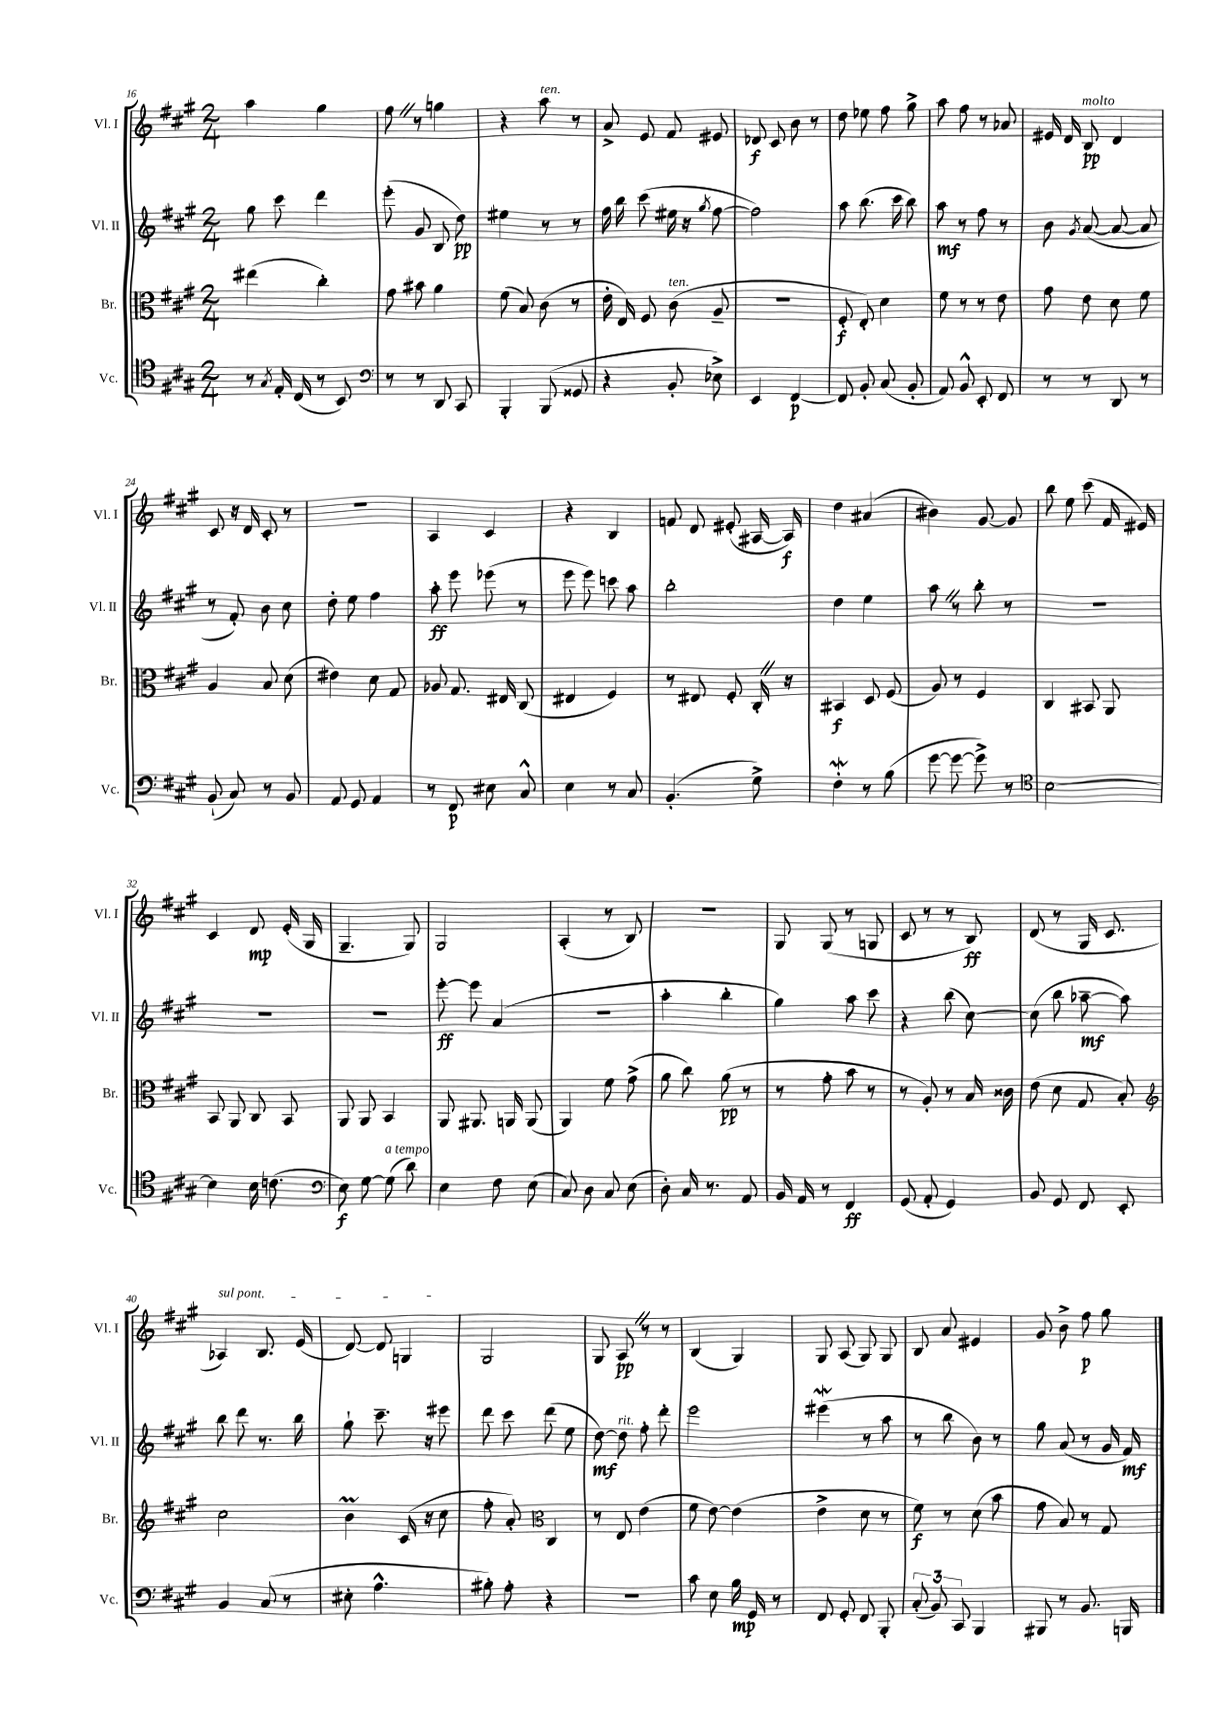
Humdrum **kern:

**kern	**dynam	**kern	**dynam	**kern	**dynam	**kern	**dynam
*part4	*part4	*part3	*part3	*part2	*part2	*part1	*part1
*staff4	*staff4	*staff3	*staff3	*staff2	*staff2	*staff1	*staff1
*I"Vc.	*	*I"Br.	*	*I"Vl. II	*	*I"Vl. I	*
*I'Vc.	*	*I'Br.	*	*I'Vl. II	*	*I'Vl. I	*
*clefC4	*	*clefC3	*	*clefG2	*	*clefG2	*
*k[f#c#g#]	*	*k[f#c#g#]	*	*k[f#c#g#]	*	*k[f#c#g#]	*
*M2/4	*	*M2/4	*	*M2/4	*	*M2/4	*
=16	=16	=16	=16	=16	=16	=16	=16
8r	.	(4ee#X\	.	8gg#\	.	4aa\	.
8qG#/	.	.	.	.	.	.	.
16E'/	.	.	.	8ccc#\	.	.	.
(16C#/	.	.	.	.	.	.	.
8r	.	4cc#'\)	.	4ddd\	.	4gg#\	.
8BB/)	.	.	.	.	.	.	.
=17	=17	=17	=17	=17	=17	=17	=17
*clefF4	*	*	*	*	*	*	*
8r	.	8g#\	.	(8eee'\	.	8ff#Z\	.
8r	.	8b#X\	.	8g#/	.	8r	.
8DD/	.	4a\	.	8B/	.	4ggn\	.
8CC#/	.	.	.	8dd\)	pp	.	.
=18	=18	=18	=18	=18	=18	=18	=18
4BBB'/	.	(8f#\	.	4ee#X\	.	4r	.
.	.	8B/)	.	.	.	.	.
!	!	!	!	!	!	!LO:TX:a:i:t=ten.	!
(8BBB/	.	(8c#\	.	8r	.	8aa\	.
8GG##X/	.	8r	.	8r	.	8r	.
=19	=19	=19	=19	=19	=19	=19	=19
4r	.	16e'\	.	16ff#\	.	8a^/	.
.	.	16E/)	.	16bb\	.	.	.
.	.	8F#/	.	(8ccc#\	.	8e/	.
!	!	!LO:TX:a:i:t=ten.	!	!	!	!	!
8BB'/	.	(8c#\	.	16ee#X\	.	8f#/	.
.	.	.	.	16r	.	.	.
.	.	.	.	8qgg#/	.	.	.
8E-X^\)	.	8A~/	.	[8ff#\	.	8e#X/	.
=20	=20	=20	=20	=20	=20	=20	=20
4EE/	.	2r	.	2ff#\])	.	8d-X/	f
.	.	.	.	.	.	8c#/	.
[4FF#/	p	.	.	.	.	8b\	.
.	.	.	.	.	.	8r	.
=21	=21	=21	=21	=21	=21	=21	=21
8FF#/]	.	8F#'/	f	8aa\	.	8dd\	.
8BB'/	.	8E'/)	.	(8.bb\	.	8ee-X\	.
(8C#/	.	4d\	.	.	.	8ff#\	.
.	.	.	.	16ccc#\	.	.	.
8BB'/	.	.	.	8bb\)	.	8gg#^\	.
=22	=22	=22	=22	=22	=22	=22	=22
8AA/)	.	8f#\	.	8aa\	mf	8aa\	.
8BB^^/	.	8r	.	8r	.	8ff#\	.
8EE'/	.	8r	.	8ff#\	.	8r	.
8FF#/	.	8e\	.	8r	.	8a-X/	.
=23	=23	=23	=23	=23	=23	=23	=23
8r	.	8g#\	.	8b\	.	16e#X/	.
.	.	.	.	.	.	16d/	.
.	.	.	.	8qg#/	.	.	.
!	!	!	!	!	!	!LO:TX:a:i:t=molto	!
8r	.	8e\	.	([8a/	.	8B/	pp
8DD/	.	8d\	.	8a/_	.	4d/	.
8r	.	8f#\	.	8a/]	.	.	.
!!LO:LB:g=z
=24	=24	=24	=24	=24	=24	=24	=24
(8BB`/	.	4A/	.	8r	.	8c#/	.
8C#/)	.	.	.	8f#'/)	.	16r	.
.	.	.	.	.	.	16d/	.
8r	.	8B/	.	8b\	.	8c#'/	.
8BB/	.	(8d\	.	8cc#\	.	8r	.
=25	=25	=25	=25	=25	=25	=25	=25
8AA/	.	4e#X\)	.	8dd'\	.	2r	.
8GG#/	.	.	.	8ee\	.	.	.
4AA/	.	8d\	.	4ff#\	.	.	.
.	.	8G#/	.	.	.	.	.
=26	=26	=26	=26	=26	=26	=26	=26
8r	.	8A-X/	.	8aa'\	ff	4A/	.
8FF#/	p	8.G#/	.	8eee\	.	.	.
8E#X\	.	.	.	(8eee-X\	.	4c#/	.
.	.	16E#X/	.	.	.	.	.
8C#^^/	.	(8C#/	.	8r	.	.	.
=27	=27	=27	=27	=27	=27	=27	=27
4E\	.	4E#X/	.	8eee\	.	4r	.
.	.	.	.	8eee\)	.	.	.
8r	.	4F#/)	.	8cccn\	.	4B/	.
8C#/	.	.	.	8aa\	.	.	.
=28	=28	=28	=28	=28	=28	=28	=28
(4.BB'/	.	8r	.	2bb'\	.	8fn/	.
.	.	8E#X/	.	.	.	8d/	.
.	.	8F#'/	.	.	.	(8e#X'/	.
8G#^\)	.	16C#'Z/	.	.	.	[16A#X/	.
.	.	16r	.	.	.	16A#/])	f
=29	=29	=29	=29	=29	=29	=29	=29
4F#W'\	.	4BB#X/	f	4dd\	.	4dd\	.
8r	.	8D/	.	4ee\	.	(4a#X/	.
(8B\	.	(8F#/	.	.	.	.	.
=30	=30	=30	=30	=30	=30	=30	=30
[8g#\	.	8A/)	.	8aaZ\	.	4b#X\)	.
8g#\_	.	8r	.	8r	.	.	.
8g#^\])	.	4F#/	.	8bb'\	.	[8g#/	.
8r	.	.	.	8r	.	8g#/]	.
=31	=31	=31	=31	=31	=31	=31	=31
*clefC4	*	*	*	*	*	*	*
[2B\	.	4C#/	.	2r	.	8bb\	.
.	.	.	.	.	.	8ee\	.
.	.	8BB#X/	.	.	.	(8ccc#\	.
.	.	8AA/	.	.	.	16f#/	.
.	.	.	.	.	.	16e#X/)	.
!!LO:LB:g=z
=32	=32	=32	=32	=32	=32	=32	=32
4B\]	.	8BB/	.	2r	.	4c#/	.
.	.	8AA/	.	.	.	.	.
16B\	.	8C#/	.	.	.	8d/	mp
(8.cn\	.	.	.	.	.	.	.
.	.	8BB/	.	.	.	(16e'/	.
.	.	.	.	.	.	16G#/	.
=33	=33	=33	=33	=33	=33	=33	=33
*clefF4	*	*	*	*	*	*	*
8E\)	f	8AA/	.	2r	.	4.G#~/	.
[8G#\	.	8AA/	.	.	.	.	.
!LO:TX:a:i:t=a tempo	!	!	!	!	!	!	!
(8G#\]	.	4BB/	.	.	.	.	.
8d\)	.	.	.	.	.	8G#/)	.
=34	=34	=34	=34	=34	=34	=34	=34
4E\	.	8AA/	.	[8eee'\	ff	2G#/	.
.	.	8.AA#X/	.	8eee\]	.	.	.
8F#\	.	.	.	(4a/	.	.	.
.	.	16AAn/	.	.	.	.	.
(8E\	.	(8AA/	.	.	.	.	.
=35	=35	=35	=35	=35	=35	=35	=35
8C#/)	.	4AA/)	.	2r	.	(4A'/	.
8D\	.	.	.	.	.	.	.
8C#/	.	8f#\	.	.	.	8r	.
(8E\	.	(8g#^\	.	.	.	8B/)	.
=36	=36	=36	=36	=36	=36	=36	=36
8D'\)	.	8a\	.	4aa'\	.	2r	.
16C#/	.	8cc#\)	.	.	.	.	.
8.r	.	.	.	.	.	.	.
.	.	(8a\	pp	4bb'\	.	.	.
8AA/	.	8r	.	.	.	.	.
=37	=37	=37	=37	=37	=37	=37	=37
16BB/	.	8r	.	4gg#\)	.	8G#/	.
16AA/	.	.	.	.	.	.	.
8r	.	8g#'\	.	.	.	(8G#/	.
4FF#/	ff	8b\	.	8aa\	.	8r	.
.	.	8r	.	8ccc#\	.	8Gn/	.
=38	=38	=38	=38	=38	=38	=38	=38
(8GG#/	.	8r	.	4r	.	8c#/	.
8AA'/	.	8A'/)	.	.	.	8r	.
4GG#/)	.	8r	.	(8bb\	.	8r	.
.	.	16B/	.	[8cc#\)	.	8B/)	ff
.	.	16c##X\	.	.	.	.	.
=39	=39	=39	=39	=39	=39	=39	=39
8BB/	.	(8e\	.	(8cc#\]	.	(8d/	.
8GG#/	.	8d\	.	8bb\	.	8r	.
8FF#/	.	8G#/	.	[8aa-X~\	mf	16G#/	.
.	.	.	.	.	.	8.c#/	.
8EE'/	.	8B'/)	.	8aa-\])	.	.	.
!!LO:LB:g=z
=40	=40	=40	=40	=40	=40	=40	=40
*	*	*clefG2	*	*	*	*	*
!	!	!	!	!	!	!LO:TX:a:i:t=sul pont.	!
4BB/	.	2cc#\	.	8bb\	.	4A-X/)	.
.	.	.	.	8ddd\	.	.	.
(8C#/	.	.	.	8.r	.	8.B/	.
8r	.	.	.	.	.	.	.
.	.	.	.	16bb\	.	(16e/	.
=41	=41	=41	=41	=41	=41	=41	=41
8E#X'\	.	4bM\	.	8gg#`\	.	[8d/)	.
4.A^^\	.	.	.	8.ccc#~\	.	8d/]	.
.	.	(16c#/	.	.	.	4Gn/	.
.	.	16r	.	16r	.	.	.
.	.	8cc#\	.	8eee#X\	.	.	.
=42	=42	=42	=42	=42	=42	=42	=42
8B#X'\)	.	8ff#'\	.	8ddd\	.	2G#/	.
8A'\	.	8a'/)	.	8ccc#\	.	.	.
*	*	*clefC3	*	*	*	*	*
4r	.	4C#/	.	(8ddd\	.	.	.
.	.	.	.	8ee\	.	.	.
=43	=43	=43	=43	=43	=43	=43	=43
2r	.	8r	.	[8dd\)	mf	8G#/	.
!	!	!	!	!LO:TX:a:i:t=rit.	!	!	!
.	.	8E/	.	8dd\]	.	8AZ/	pp
.	.	(4e\	.	8ff#'\	.	8r	.
.	.	.	.	8ddd'\	.	8r	.
=44	=44	=44	=44	=44	=44	=44	=44
8c#\	.	8f#\	.	2eee\	.	(4B/	.
8E\	.	[8e\)	.	.	.	.	.
16B\	mp	(4e\]	.	.	.	4G#/)	.
16GG#/	.	.	.	.	.	.	.
8r	.	.	.	.	.	.	.
=45	=45	=45	=45	=45	=45	=45	=45
8FF#/	.	4e^\	.	(4eee#XW\	.	8G#/	.
8GG#'/	.	.	.	.	.	(8A/	.
8FF#/	.	8d\	.	8r	.	8G#/)	.
8BBB'/	.	8r	.	8aa\	.	8G#/	.
=46	=46	=46	=46	=46	=46	=46	=46
(12C#'/	.	8f#\)	f	8r	.	8B/	.
12BB/)	.	.	.	.	.	.	.
.	.	8r	.	8bb\	.	8a/	.
12CC#/	.	.	.	.	.	.	.
4BBB/	.	(8d\	.	8b\)	.	4e#X/	.
.	.	8b\	.	8r	.	.	.
=47	=47	=47	=47	=47	=47	=47	=47
8BBB#X/	.	8g#\	.	8gg#\	.	8g#/	.
8r	.	8B/)	.	(8a/	.	8b^\	.
8.BB/	.	8r	.	8r	.	8ff#\	p
.	.	8G#/	.	16g#/	.	8gg#\	.
16BBBn/	.	.	.	16f#/)	mf	.	.
==	==	==	==	==	==	==	==
*-	*-	*-	*-	*-	*-	*-	*-
